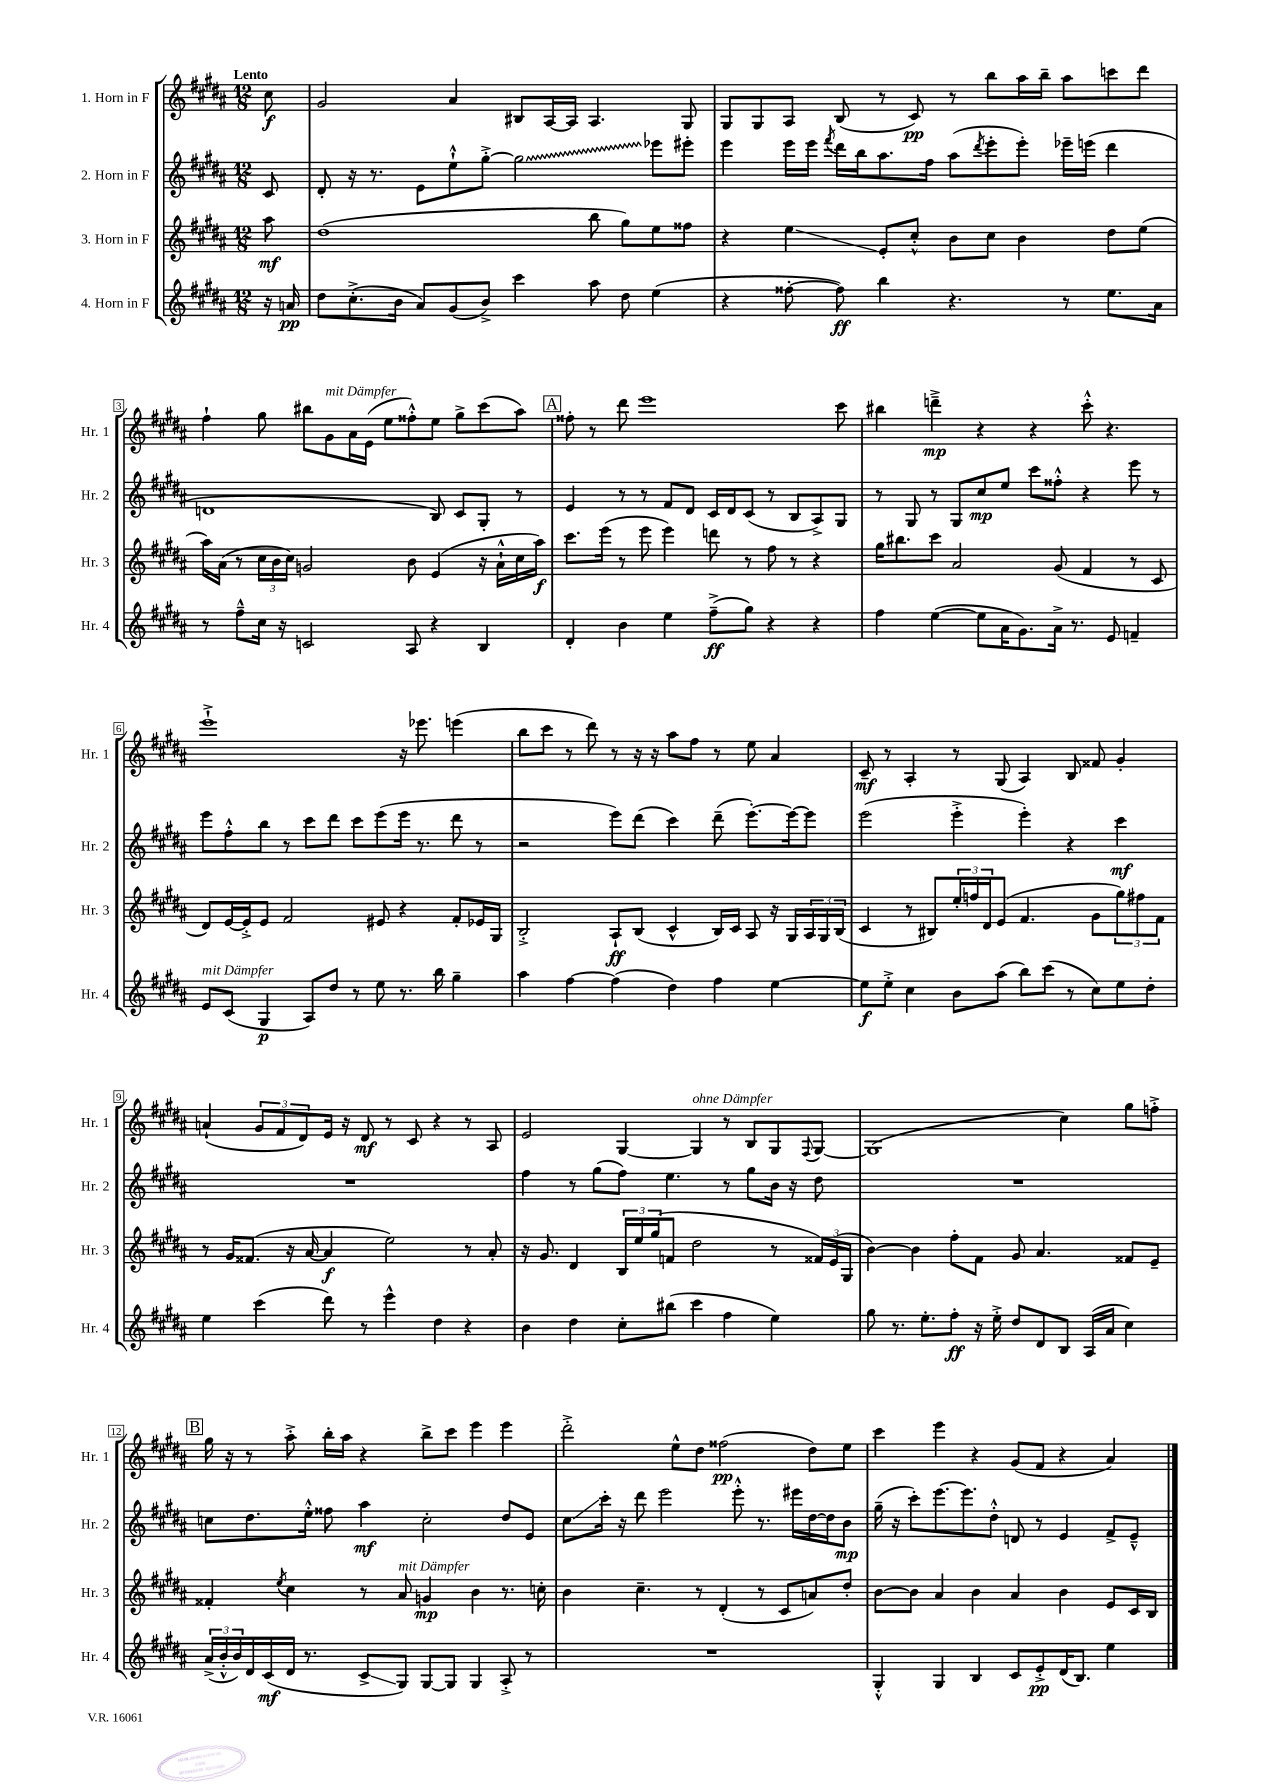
<<
\new StaffGroup <<
\new Staff = "s0" \with { instrumentName = "1. Horn in F" shortInstrumentName = "Hr. 1" } {
    \clef treble \key b \major \numericTimeSignature \time 12/8 \partial 8 \tempo "Lento"
    cis''8\f |
    gis'2 ais'4 bis8 ais16~ ais16 ais4. gis8 |
    gis8 gis8 ais8 b8( r8 cis'8\pp) r8 b''8 ais''16 b''16-- ais''8 c'''8 dis'''8 |
    fis''4-! gis''8 bis''8 gis'8^\markup { \italic "mit Dämpfer" } ais'16 e'16( e''8 fisis''8-.-^) e''8 gis''8-> cis'''8( ais''8) |
    \mark \markup { \box "A" } fisis''8-. r8 dis'''8 e'''1 cis'''8 |
    bis''4 d'''4--->\mp r4 r4 cis'''8-.-^ r4. |
    e'''1-!-> r16 ees'''8. e'''4( |
    b''8 cis'''8 r8 dis'''8) r8 r16 r16 ais''8 fis''8 r8 e''8 ais'4 |
    cis'8--\mf r8 ais4-. r8 gis8( ais4) b8 fisis'8 gis'4-. |
    a'4-!( \tuplet 3/2 { gis'8 fis'8 dis'8) } e'16 r16 dis'8\mf r8 cis'8 r4 r8 ais8 |
    e'2 gis4~ gis4^\markup { \italic "ohne Dämpfer" } r8 b8 gis8 \appoggiatura { fis8 } gis8~ |
    gis1( cis''4) gis''8 f''8-.-> |
    \mark \markup { \box "B" } gis''16 r16 r8 ais''8-.-> b''16-. ais''16 r4 b''8-> cis'''8 e'''4 e'''4 |
    dis'''2-.-> e''8-^ dis''8 fisis''2\pp( dis''8) e''8 |
    cis'''4 e'''4 r4 gis'8( fis'8 r4 ais'4) \bar "|." |
}
\new Staff = "s1" \with { instrumentName = "2. Horn in F" shortInstrumentName = "Hr. 2" } {
    \clef treble \key b \major \numericTimeSignature \time 12/8 \partial 8
    cis'8 |
    dis'8-. r16 r8. e'8 e''8-!-^ gis''8~-.-> \once \override Glissando.style = #'zigzag gis''2\glissando ees'''8 eis'''8-. |
    e'''4 e'''16 e'''16 \acciaccatura { fis'''8 } dis'''16 b''16 ais''8. fis''16 ais''8( \acciaccatura { dis'''8 } e'''8-. e'''8-.) ees'''16-- e'''16( dis'''4 |
    d'1 b8) cis'8 gis8-. r8 |
    \mark \markup { \box "A" } e'4 r8 r8 fis'8 dis'8 cis'16 dis'16 cis'8( r8 b8 ais8->) gis8 |
    r8 gis8 r8 gis8 cis''8\mp e''8 cis'''8 fisis''8-.-^ r4 e'''8 r8 |
    e'''8 fis''8-.-^ b''8 r8 cis'''8 dis'''8 cis'''8 e'''8( e'''16 r8. dis'''8 r8 |
    r2 e'''8) dis'''8( cis'''4) dis'''8--( e'''8.~-.) e'''16~ e'''8 |
    e'''2( e'''4-.-> e'''4-.) r4 cis'''4\mf |
    R1. |
    fis''4 r8 gis''8( fis''8) e''4. r8 gis''8 b'16 r16 dis''8 |
    R1. |
    \mark \markup { \box "B" } c''8 dis''8. e''16-.-^ fisis''8 ais''4\mf c''2-. dis''8 e'8 |
    cis''8\glissando cis'''16-. r16 dis'''8 e'''2 e'''8-.-^ r8. eis'''16 dis''16~ dis''16 b'8\mp |
    gis''16--( r16 cis'''8-.) e'''8.~ e'''8. dis''8-.-^ d'8 r8 e'4 fis'8-> e'8---^ \bar "|." |
}
\new Staff = "s2" \with { instrumentName = "3. Horn in F" shortInstrumentName = "Hr. 3" } {
    \clef treble \key b \major \numericTimeSignature \time 12/8 \partial 8
    ais''8\mf |
    dis''1( b''8 gis''8) e''8 fisis''8 |
    r4 e''4\glissando e'8-. cis''8-.-^ b'8 cis''8 b'4 dis''8 e''8( |
    ais''16) ais'16( r8 \tuplet 3/2 { cis''16 b'16 cis''16) } g'2 b'8 e'4( r16 ais'16-!-^ cis''16 ais''16\f) |
    \mark \markup { \box "A" } cis'''8. e'''16( r8 e'''8 e'''4) d'''8 r8 fis''8 r8 r4 |
    gis''16 bis''8. cis'''8 ais'2 gis'8( fis'4 r8 cis'8 |
    dis'8) e'16~ e'16-.-> e'8 fis'2 eis'8 r4 fis'8-. ees'16 gis16 |
    b2-.-> ais8-!\ff b8( cis'4-^ b16) cis'16 ais8 r16 gis16 \tuplet 3/2 { ais16 gis16 b16( } |
    cis'4 r8 bis8) \tuplet 3/2 { e''16-. f''16 dis'16 } e'8( fis'4. gis'8 \tuplet 3/2 { gis''8) fis''8 fis'8 } |
    r8 gis'16 fisis'8.( r16 ais'16~ ais'4\f e''2) r8 ais'8-. |
    r16 gis'8. dis'4 \tuplet 3/2 { b16 e''16 gis''16( } f'8 dis''2 r8 \tuplet 3/2 { fisis'16) e'16( gis16 } |
    b'4~) b'4 fis''8-. fis'8 gis'8 ais'4. fisis'8 e'8-- |
    \mark \markup { \box "B" } fisis'4-. \acciaccatura { e''8 } cis''4 r8 ais'8^\markup { \italic "mit Dämpfer" } g'4\mp b'4 r8. c''16-. |
    b'4 cis''4.-- r8 dis'4-.( r8 cis'8 a'8) dis''8-. |
    b'8~ b'8 ais'4 b'4 ais'4 b'4 e'8 cis'16 b16 \bar "|." |
}
\new Staff = "s3" \with { instrumentName = "4. Horn in F" shortInstrumentName = "Hr. 4" } {
    \clef treble \key b \major \numericTimeSignature \time 12/8 \partial 8
    r16 a'16\pp |
    dis''8 cis''8.-.->( b'16 ais'8) gis'8( b'8->) cis'''4 ais''8 dis''8 e''4( |
    r4 fisis''8~-. fisis''8\ff) b''4 r4. r8 e''8. ais'16 |
    r8 fis''8---^ cis''16 r16 c'2 ais8 r4 b4 |
    \mark \markup { \box "A" } dis'4-. b'4 e''4 fis''8--->\ff( gis''8) r4 r4 |
    fis''4 e''4~( e''8 ais'16 gis'8.) ais'16-> r8. e'8 f'4-- |
    e'8^\markup { \italic "mit Dämpfer" } cis'8( gis4\p ais8) dis''8 r8 e''8 r8. b''16 gis''4-- |
    ais''4 fis''4~ fis''4( dis''4) fis''4 e''4~ |
    e''8\f e''8-.-> cis''4 b'8 ais''8( b''8) cis'''8( r8 cis''8) e''8 dis''8-. |
    e''4 cis'''4( dis'''8) r8 e'''4-^ dis''4 r4 |
    b'4 dis''4 cis''8-. bis''8( cis'''4 fis''4 e''4) |
    gis''8 r8. e''8.-. fis''8-.\ff r16 e''16-.-> dis''8 dis'8 b8 ais16( ais'16 cis''4) |
    \mark \markup { \box "B" } \tuplet 3/2 { ais'16->( b'16-.-^ b'16) } dis'16 cis'16\mf( dis'16 r8. cis'8->\glissando gis8) gis8~ gis8 gis4 ais8-.-> r8 |
    R1. |
    gis4-.-^ gis4 b4 cis'8 e'8-.->\pp dis'16( b8.) e''4 \bar "|." |
}
>>
>>
\layout { \context { \Score \override BarNumber.stencil = #(make-stencil-boxer 0.1 0.3 ly:text-interface::print) } }
